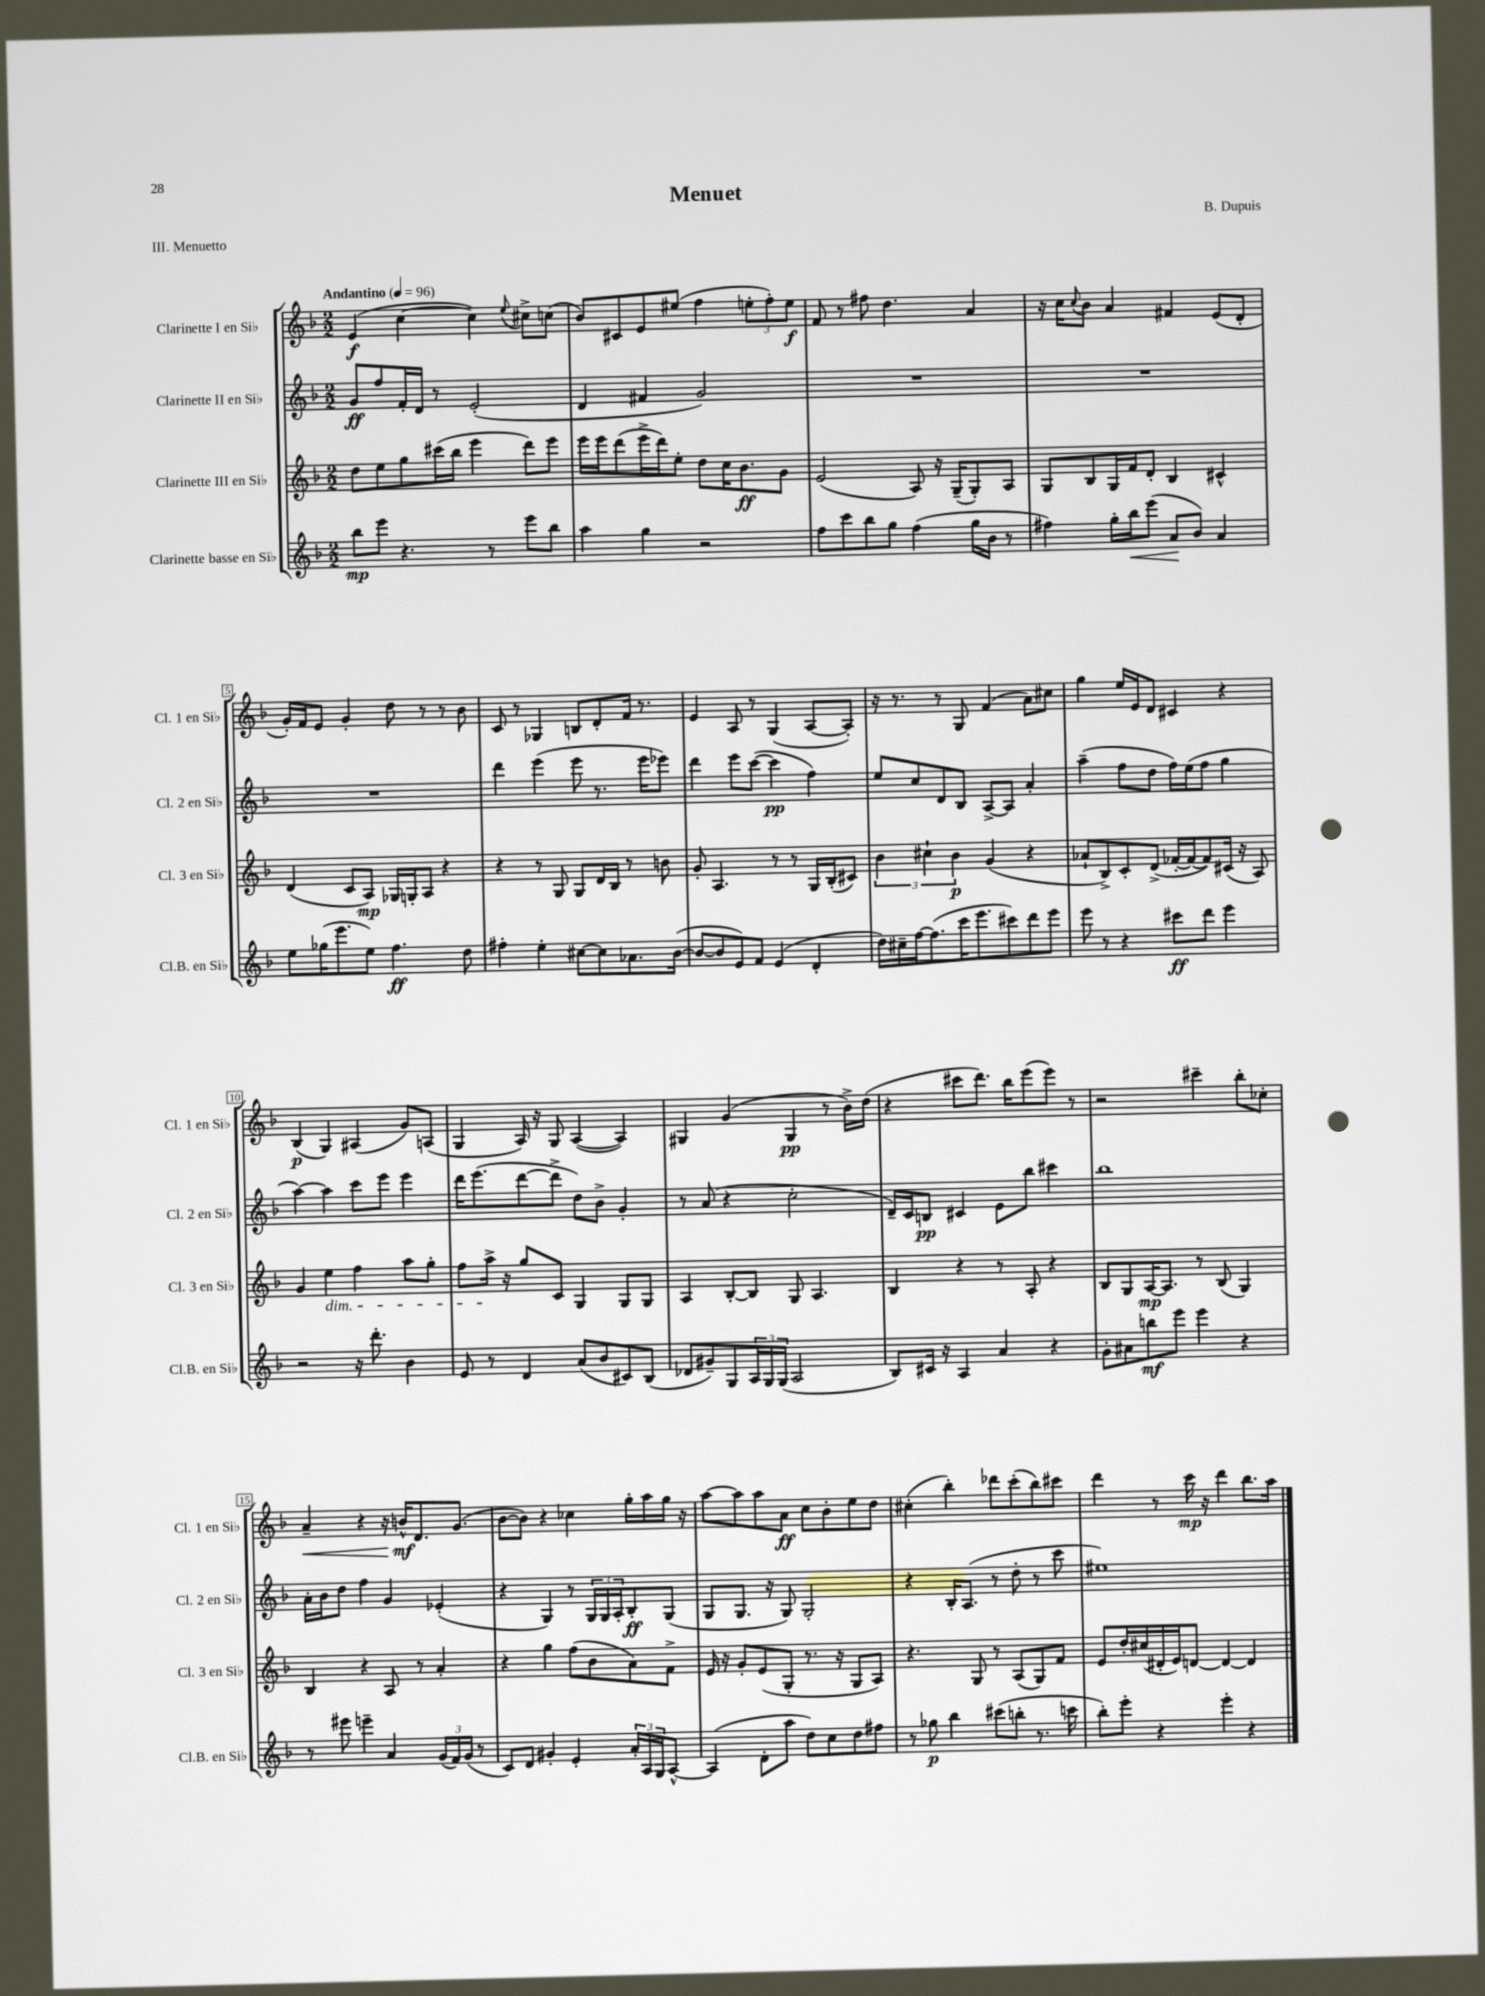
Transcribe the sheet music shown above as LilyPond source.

\header { title = "Menuet" composer = "B. Dupuis" piece = "III. Menuetto" }
<<
\new StaffGroup <<
\new Staff = "s0" \with { instrumentName = "Clarinette I en Sib" shortInstrumentName = "Cl. 1 en Sib" } {
    \clef treble \key f \major \numericTimeSignature \time 2/2 \tempo "Andantino" 4 = 96
    e'4\f( c''4~ c''4) \appoggiatura { e''8 } cis''8-> c''8( |
    bes'8) cis'8 e'8 eis''8( f''4 \tuplet 3/2 { e''8-. f''8-.) e''8\f } |
    f'8 r8 fis''8 d''4. a'4 |
    r16 c''16 \appoggiatura { c''8 } bes'8 a'4 fis'4 e'8( d'8-. |
    g'16-.) f'16 e'8 g'4-. d''8 r8 r8 bes'8 |
    c'8 r8 ges4 b8 d'8-. f'16 r8. |
    e'4 a8 r8 g4( a8~ a8-.) |
    r16 r8. r8 g8 f'4( a'8) cis''8 |
    g''4 e''16 e'16 d'8 cis'4 r4 |
    bes4\p( g4) ais4( g'8) a8( |
    g4 a16) r16 g8 a4~( a4) |
    gis4 g'4( gis4\pp r8 bes'16->) d''16( |
    r4 cis'''8 d'''8.) bes''16 e'''8( e'''8) r8 |
    r2 cis'''4-- bes''8-. ces''8-. |
    a'4--\< r4 r16 b'16-^\mf\! d'8. g'8.( |
    bes'8~ bes'8) r4 ces''4 g''16-. a''16 g''16 r16 |
    a''8~ a''8 a''8 a'8\ff c''8 bes'8-. e''8 d''8 |
    cis''4-.( bes''4-.) des'''8 c'''8-.( bes''8) cis'''8 |
    d'''4 r8 c'''16\mp r16 d'''4 bes''8. a''16 \bar "|." |
}
\new Staff = "s1" \with { instrumentName = "Clarinette II en Sib" shortInstrumentName = "Cl. 2 en Sib" } {
    \clef treble \key f \major \numericTimeSignature \time 2/2
    g'8\ff f''8 f'16-. d'16 r8 e'2-.( |
    d'4 fis'4 g'2) |
    R1 |
    R1 |
    R1 |
    d'''4 e'''4( e'''8 r8. e'''16 ees'''8) |
    d'''4 e'''8 c'''8~( c'''4\pp f''4) |
    e''8 c''8 d'8 bes8 a8~-> a8 a'4-. |
    a''4--( f''8 d''8 f''16) e''16( f''8 g''4 |
    a''4~) a''4 c'''8 e'''8 e'''4 |
    d'''16 e'''8.( d'''8~ d'''8-> d''8) bes'8-> g'4-. |
    r8 a'8( r4 c''2-. |
    d'16--) c'16 b8\pp cis'4 e'8 bes''8 cis'''4 |
    bes''1 |
    a'16-. bes'16 d''8 f''4 g'4 ees'4-.( |
    r4 g4) r8 \tuplet 3/2 { g16 g16 a16-. } bes8-.\ff g8( |
    g8 g8. r16 g8) g2-. |
    r4 bes16-. a8.( r8 d''8-. r8 c'''8 |
    eis''1) \bar "|." |
}
\new Staff = "s2" \with { instrumentName = "Clarinette III en Sib" shortInstrumentName = "Cl. 3 en Sib" } {
    \clef treble \key f \major \numericTimeSignature \time 2/2
    d''8 e''8 g''8 cis'''16( bes''16 e'''4 d'''8) e'''8 |
    e'''16 e'''16 d'''8( e'''16-> d'''16) e''8-. d''8 c''16 bes'8.\ff g'8 |
    e'2( a8) r16 g16--( g8-.) a8 |
    g8 bes8 g16 f'16 d'8-. bes4 cis'4-^ |
    d'4( c'8 a8\mp) ges16 g16-. a8 r4 |
    r4 r8 g8 g8 d'16 bes16 r8 b'8 |
    g'8-. a4. r8 r8 g16 bes16-.( cis'8) |
    \tuplet 3/2 { bes'4 cis''4-! bes'4\p } g'4( r4 |
    aes'8-! bes8->) c'8-. d'8->( fes'16~-. fes'16~ fes'8) cis'16( r16 a8) |
    g'4 e''4\dim f''4 a''8 g''8-. |
    f''8 a''16->\! r16 g''8 c'8 g4 g8 g8 |
    a4 bes8~-. bes8 g8 a4. |
    bes4 r4 r8 a8-. r4 |
    bes8 g8 a16~\mp a8. r8 bes8( g4) |
    bes4 r4 a8 r8 a'4-. |
    r4 g''4 f''8( bes'8 a'8) f'8-> |
    e'16 r16 g'8-. e'8( g8-. r8. r16 g8 a8) |
    r4. g8 r8 a8( g8) f'8 |
    e'8 d''16-. cis''16( dis'16-. e'16) d'8~ d'4~ d'4 \bar "|." |
}
\new Staff = "s3" \with { instrumentName = "Clarinette basse en Sib" shortInstrumentName = "Cl.B. en Sib" } {
    \clef treble \key f \major \numericTimeSignature \time 2/2
    bes''8\mp e'''8 r4. r8 e'''8 bes''8 |
    a''4 g''4 r2 |
    f''8 c'''8 bes''8 g''8 f''4( g''16 bes'16 r8 |
    fis''4) g''16-. bes''16\< e'''8( a'8\! bes'8) a'4 |
    e''8 ges''16( e'''8. e''8) f''4.\ff d''8 |
    fis''4-. e''4-. cis''8~ cis''8 aes'8. bes'16~( |
    bes'8~ bes'8 e'8) f'8 e'4( d'4-. |
    d''16) cis''16-- f''16~ f''8.( c'''16 e'''8. cis'''8) d'''8 e'''8 |
    e'''8 r8 r4 cis'''8\ff d'''8 e'''4 |
    r2 r16 d'''8.-. bes'4 |
    e'8 r8 d'4 a'8( bes'8 cis'8) bes8( |
    des'8 gis'8--) g8 \tuplet 3/2 { a16 g16 g16( } a2 |
    bes8) cis'16 r16 a4 a'4 r4 |
    g'8-. ais'8 b''8\mf e'''8 e'''4 r4 |
    r8 eis'''8 e'''4-- a'4 \tuplet 3/2 { g'16( f'16) g'16( } r8 |
    c'8) d'8 gis'4-. e'4-. \tuplet 3/2 { a'16-. a16 g16 } a8~-^ |
    a4( d'8-. a''8 d''8) c''8 d''8 fis''8 |
    r8 ges''8\p bes''4 cis'''8( b''8-. r8. c'''16 |
    bes''8-.) e'''8-. r4 e'''4-. r4 \bar "|." |
}
>>
>>
\layout { \context { \Score \override BarNumber.stencil = #(make-stencil-boxer 0.1 0.3 ly:text-interface::print) } }
